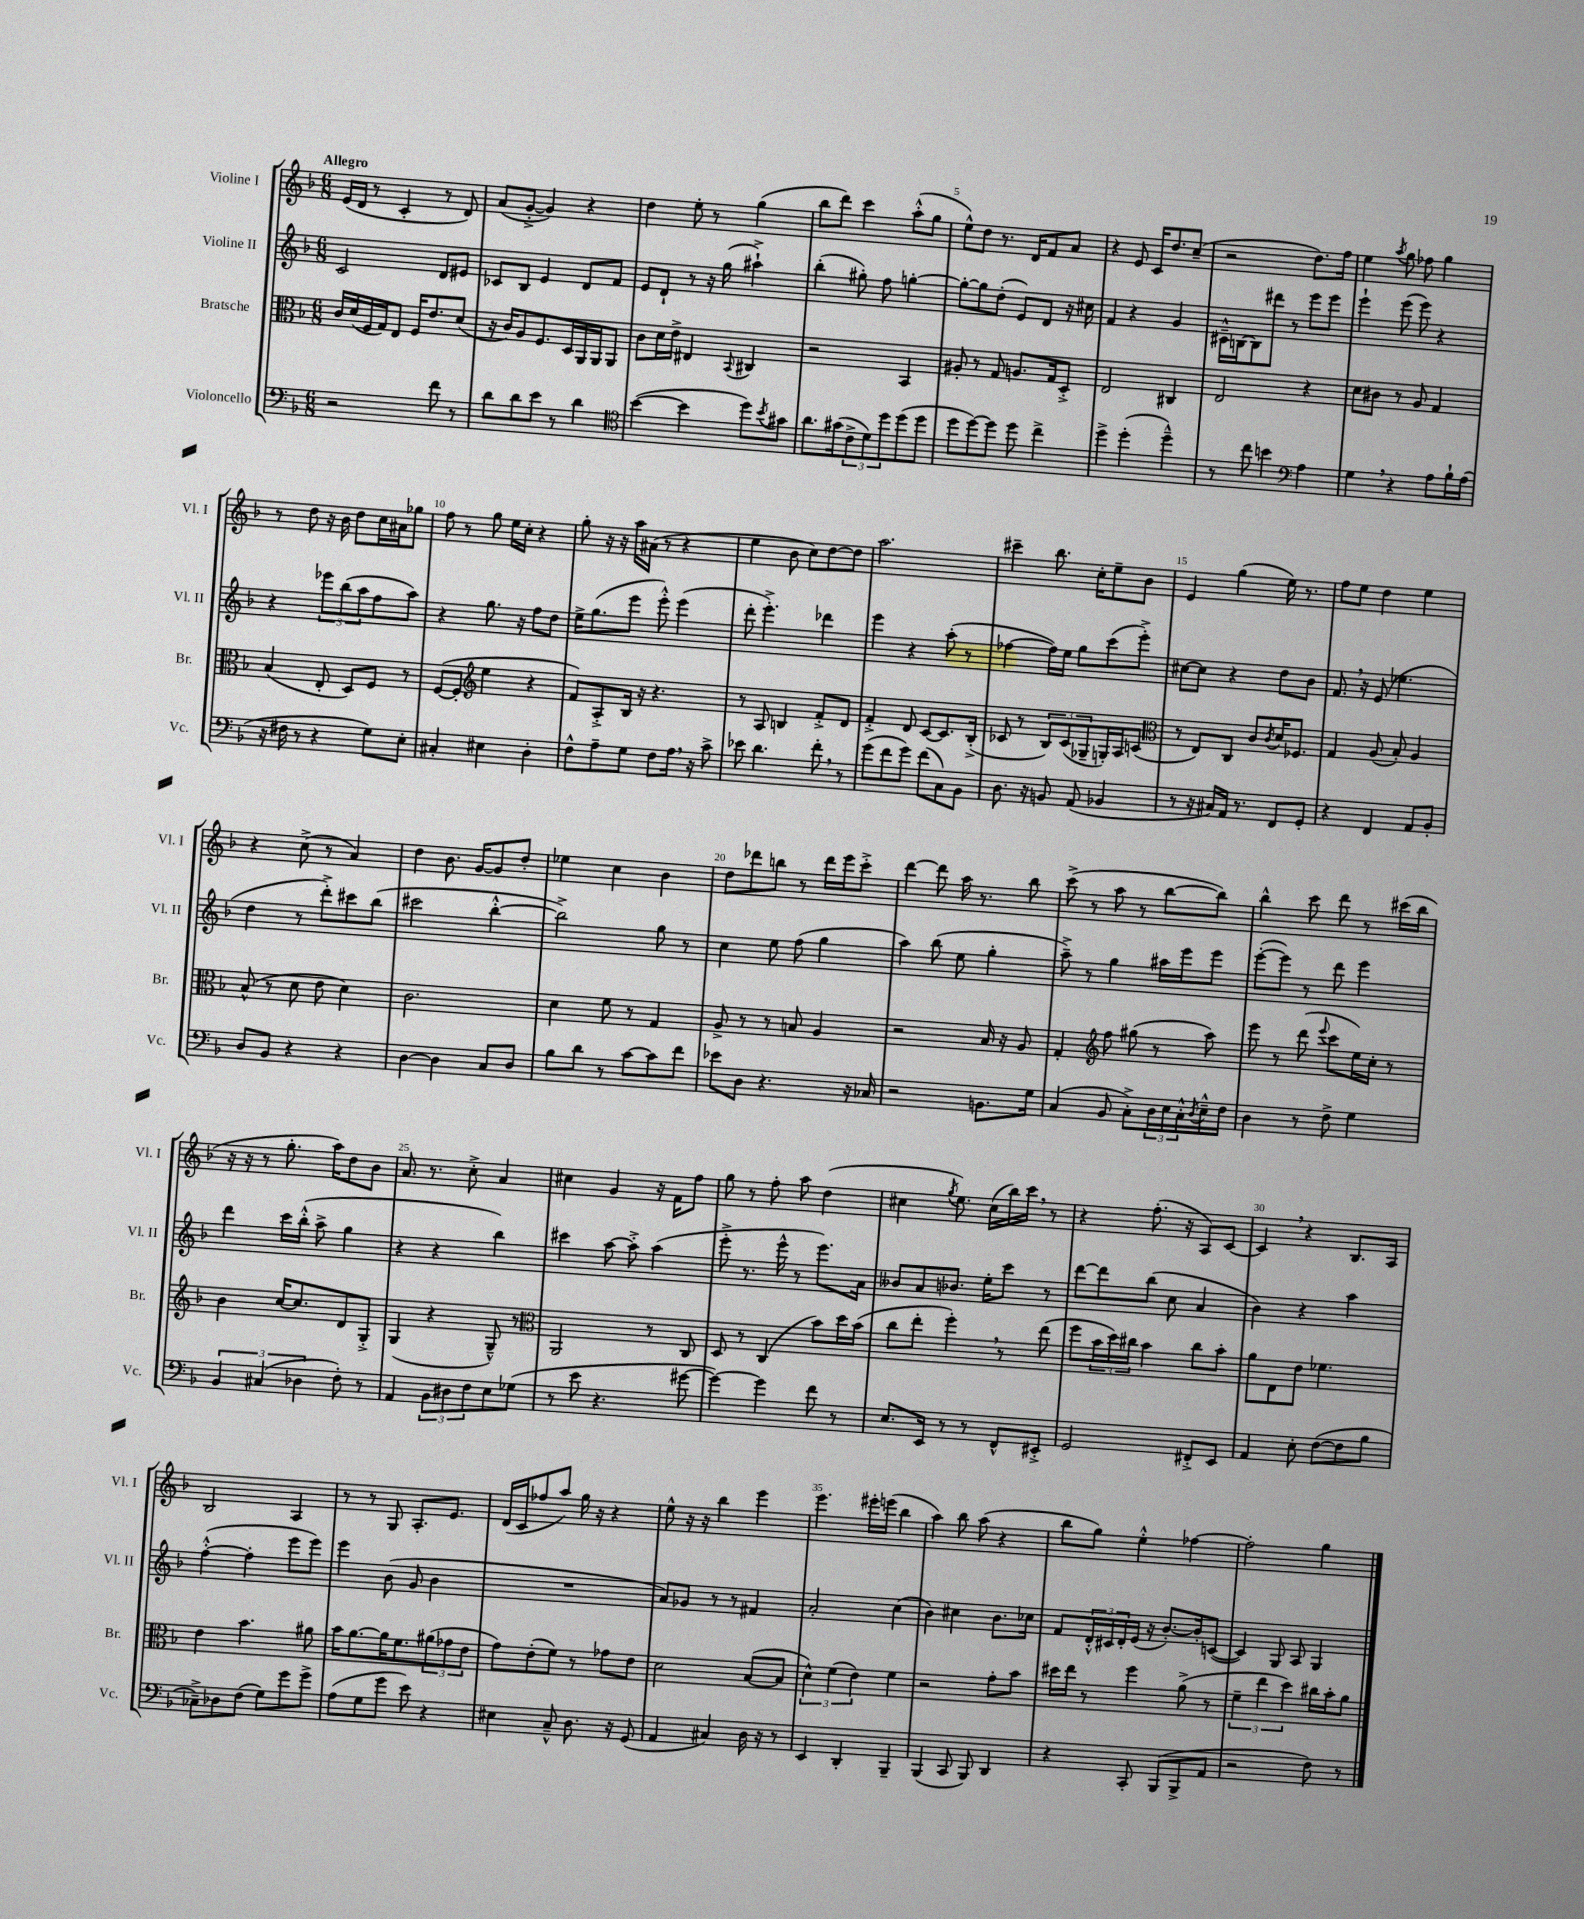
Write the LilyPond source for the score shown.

<<
\new StaffGroup <<
\new Staff = "s0" \with { instrumentName = "Violine I" shortInstrumentName = "Vl. I" } {
    \clef treble \key f \major \numericTimeSignature \time 6/8 \tempo "Allegro"
    e'16( d'16 r8 c'4-. r8 d'8) |
    a'8( g'8~-.-> g'4) r4 |
    d''4 e''8-. r8 g''4( |
    bes''8 d'''8) c'''4 a''8-.-^( g''8 |
    e''8-^) d''8 r8. d'16 f'8 a'8 |
    r4 e'8 c'16 d''8. c''8--( |
    r2 d''8.) f''16 |
    e''4 \acciaccatura { a''8 } g''8 fes''8 g''4 |
    r8 d''8 r16 bes'16 d''8 c''16 ais'16 ges''8 |
    f''8 r8 g''8 e''16 c''16-. r4 |
    g''8-. r16 r16 a''16 ais'16( r8 r4 |
    e''4 bes'8 c''8) d''8~ d''8 |
    a''2. |
    cis'''4-- bes''8. c''16-. e''8-- bes'8 |
    e'4 g''4( e''16) r8. |
    f''8 e''8 d''4 e''4 |
    r4 c''8->( r8 a'4) |
    d''4 bes'8. g'16~ g'8 d''8-. |
    ees''4 c''4 bes'4 |
    d''8 des'''8 b''8 r8 des'''16 e'''16 c'''8-.-> |
    d'''4~ d'''8 a''16 r8. bes''8 |
    c'''8->( r8 a''8 r8 bes''8~ bes''8) |
    bes''4-^ c'''8 d'''8 r8 cis'''16( bes''16 |
    r16 r16 r8 g''8.-. a''16) d''8 bes'8 |
    a'8. r8. c''8-.-> a'4 |
    cis''4 g'4 r16 f'16 f''8 |
    g''8 r8 f''8-. a''8 d''4( |
    cis''4 \acciaccatura { g''8 } e''8.) cis''16( bes''16) c'''16 \breathe r8 |
    r4 f''8.-.( r16 a8) c'8~ |
    c'4 \breathe r4 bes8. a16 |
    bes2 a4 |
    r8 r8 g8 a8.-. e'8. |
    d'16( c'16 fes''8 a''8) g''16 r16 r4 |
    e''8-^ r16 r16 bes''4 e'''4 |
    e'''4. eis'''16-. e'''16( bes''4 |
    a''4) bes''8 a''8( r4 |
    bes''8 g''8) e''4-.-^ fes''4~ |
    fes''2-. g''4 \bar "|." |
}
\new Staff = "s1" \with { instrumentName = "Violine II" shortInstrumentName = "Vl. II" } {
    \clef treble \key f \major \numericTimeSignature \time 6/8
    c'2 d'8 eis'8 |
    ces'8 bes8 e'4 d'8 f'8 |
    e'8 d'8-! r8 r16 g''16( ais''4-!->) |
    bes''4-.( gis''8-.) f''8 g''4~-. |
    g''8~-. g''8 d''8-.( e'8) d'8 r16 cis''16 |
    f'4 r4 g'4 |
    cis'16---^ b16~ b8 dis'''8 r8 e'''8 e'''8 |
    e'''4-! e'''8( e'''8) r4 |
    r4 \tuplet 3/2 { ees'''8 bes''8( a''8 } f''8 a''8) |
    r4 g''8. r16 f''8 d''8 |
    e''16-> g''8.( e'''8 e'''8-.-^) e'''4( |
    d'''8-. e'''4.-.->) des'''4 |
    e'''4 r4 a''8-.( r8 |
    fes''4~ fes''16) e''16 g''8 c'''8( e'''8-.->) |
    cis''8~ cis''8 r4 d''8 bes'8 |
    f'8. \breathe r16 e'8( ees''4. |
    d''4 r8 d'''8-.->) cis'''8 bes''8( |
    cis'''2 bes''4~-.-^ |
    bes''2->) g''8 r8 |
    c''4 e''8 f''8( g''4 |
    a''4) bes''8( e''8 g''4-. |
    a''8--->) r8 g''4 ais''16 e'''16 e'''8 |
    e'''8~-.( e'''8) r8 d'''8 e'''4 |
    d'''4 c'''16 bes''16-.-^( a''8-> g''4 |
    r4 r4 bes''4) |
    cis'''4 a''8~ a''8-.-> a''4( |
    e'''8-.-> r8. e'''16-^ r8 e'''8.) a'16 |
    beses'8 a'8 bes'8. e''16-. c'''8 r8 |
    d'''8~ d'''8 bes''8( c''8 a'4 |
    bes'4) r4 a''4 |
    f''4~-.-^( f''4-. e'''8 e'''8) |
    e'''4 bes'8( g'8 bes'4 |
    R2. |
    a'8) ges'8 r8 r8 fis'4 |
    a'2-. c''4( |
    bes'4) cis''4 bes'8. ces''16 |
    f'8 \tuplet 3/2 { d'16-.-^ cis'16 d'16-. } e'16( r16 bes'8.~-.) bes'16-. c'8~( |
    c'4) g8 a8 g4 \bar "|." |
}
\new Staff = "s2" \with { instrumentName = "Bratsche" shortInstrumentName = "Br." } {
    \clef alto \key f \major \numericTimeSignature \time 6/8
    c'16 d'16( f16 g16) e8 f16 e'8. d'8( |
    r16 c'16) a8 f8. d16 a,16 a,16 a,8 |
    c'8 d'16 e'16-> eis4 \appoggiatura { bes,8 } cis4 |
    r2 bes,4 |
    ais8-. r8 g8 a8. g16 d8-.-> |
    e2 cis4 |
    e2 r4 |
    d'8 cis'8 r8 a8 g4 |
    bes4( e8-. d8) f8 r8 |
    f8~( f8-. \clef treble e''4 r4 |
    f'8) a8-.-> bes16 r16 r4. |
    r8 a8 b4 f'8-.-> d'8 |
    f'4-.-> d'8 c'8~ c'8. bes16-.->( |
    ces'8 r8 \tuplet 3/2 { bes8) ces'8( ges8-- } g16-.) a16 c'8( |
    \clef alto r8 e8) c8 c'8 \acciaccatura { c'8 } d'16 fes8. |
    g4 a8( bes8-.) a4 |
    bes8-^( r8 d'8 e'8 d'4) |
    c'2. |
    d'4 f'8 r8 g4 |
    a8-> r8 r8 b8 a4 |
    r2 bes16 r16 a8 |
    g4-. \clef treble f''8 gis''8( r8 a''8) |
    e'''8 r8 d'''8( \appoggiatura { e'''8 } c'''8 e''16) c''16-. r8 |
    bes'4 c''16~ c''8. d'8 g8-.-> |
    g4( r4 g8---^) r8 |
    \clef alto a,2 r8 c8 |
    d8 r8 c4( bes'8) d''16 bes'16( |
    c''8 e''8-. f''4-.) \breathe r8 e''8( |
    f''8 \tuplet 3/2 { bes'16 d''16) cis''16 } bes'4 cis''8 bes'8-. |
    a'8 e8 e'8 fes'4. |
    e'4 bes'4. ais'8 |
    bes'16 a'8.~ a'16 f'8. \tuplet 3/2 { ais'8( ges'8 e'8 } |
    g'8) e'8-.( f'8) r8 ges'8 e'8 |
    d'2 bes8~( bes8 |
    \tuplet 3/2 { d'4-^) f'4( e'4) } f'4 |
    r2 g'8-. bes'8 |
    dis''16 e''16 r8 f''4 a'8->( r8 |
    \tuplet 3/2 { f'4-- e''4 d''4) } cis''16 bes'16-. a'8 \bar "|." |
}
\new Staff = "s3" \with { instrumentName = "Violoncello" shortInstrumentName = "Vc." } {
    \clef bass \key f \major \numericTimeSignature \time 6/8
    r2 f'8 r8 |
    d'8 d'8 e'8 r8 d'4 |
    \clef tenor bes'4~( bes'4 d''8) \acciaccatura { bes'8 } gis'8 |
    a'8. gis'16( \tuplet 3/2 { c'8-> d'8) d''8 } d''8( d''8 |
    d''8 d''8~) d''8 d''8 c''4-> |
    d''4-> d''4-.( d''4---^) |
    r8 c''8 b'4 \clef bass a4 |
    g4 \breathe r4 a8 bes16-! a16( |
    r16 fis16 r8 r4 g8) e8-. |
    cis4-. eis4 d4-. |
    f8-^ a8-- g8 f8 a16 \breathe r16 c'8-> |
    ees'8 d'4. f'8-. \breathe r8 |
    g'8( f'8 g'8) f'8( c8) bes,8 |
    d8. r16 b,8 a,8( bes,4 |
    r8 r16 cis16) a,16 r8. f,8 g,8-. |
    r4 f,4 a,8 bes,8-. |
    d8 bes,8 r4 r4 |
    d4~ d4 c8 d8 |
    bes8 d'8 r8 c'8~ c'8 f'8 |
    ees'8 d8 r4. r16 ces16 |
    r2 b,8. g16 |
    c4( bes,8 c8-.->) \tuplet 3/2 { d16 e16 c16-.-^ } \acciaccatura { d8 } e16---^ f16 |
    d4 r8 f8-> g4 |
    \tuplet 3/2 { bes,4 cis4( des4 } f8-.) r8 |
    a,4 \tuplet 3/2 { bes,8 dis8 f8 } e8 ges8( |
    r8 e'8 r4. gis'8~ |
    gis'4~) gis'4 f'8 r8 |
    e8. e,16 r8 r8 f,8-^ eis,8-.-> |
    g,2 fis,8-.-> e,8 |
    a,4 e8-. f8~( f8 bes8 |
    ces8--->) des8 f8( g8) g'8 g'8-> |
    a8( g8 g'8 e'8) r4 |
    eis4 c8---^ d8. r16 g,8( |
    a,4 cis4) d16 r16 r8 |
    e,4 d,4-. bes,,4-- |
    bes,,4( c,8 bes,,8) d,4 |
    r4 c,8-. bes,,8( bes,,8-> a,8 |
    r2 f8) r8 \bar "|." |
}
>>
>>
\layout { \context { \Score \override BarNumber.break-visibility = ##(#f #t #t) barNumberVisibility = #(every-nth-bar-number-visible 5) } }
